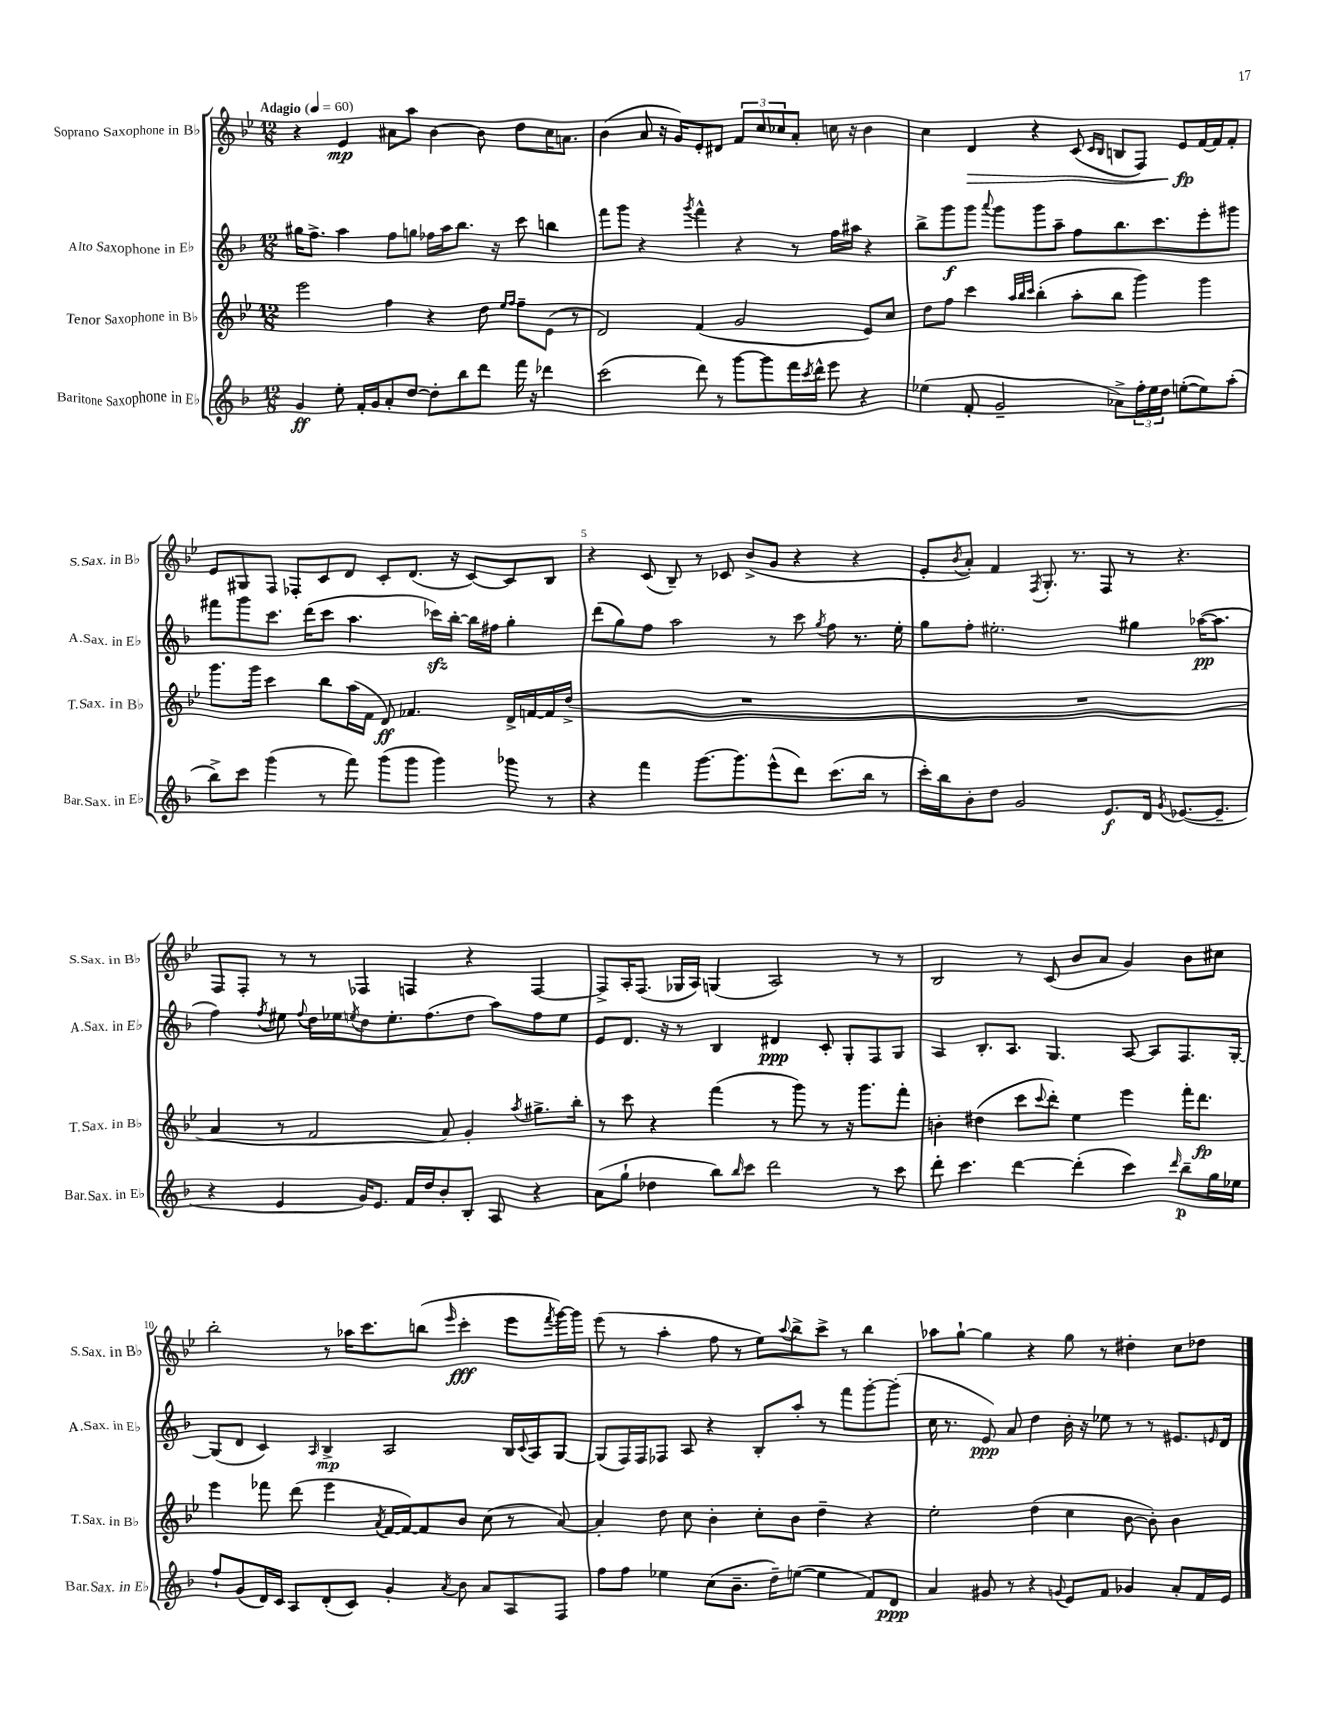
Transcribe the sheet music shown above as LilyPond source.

<<
\new StaffGroup <<
\new Staff = "s0" \with { instrumentName = "Soprano Saxophone in Bb" shortInstrumentName = "S.Sax. in Bb" } {
    \clef treble \key bes \major \numericTimeSignature \time 12/8 \tempo "Adagio" 4 = 60
    r4 ees'4\mp ais'8 a''8 bes'4~ bes'8 d''8 c''16 a'8. |
    bes'4( a'8 r16 g'16) ees'8-. dis'8 \tuplet 3/2 { f'8 c''8 ces''8 } a'8-. c''16 r16 bes'4 |
    c''4 d'4\> r4 c'8( \grace { c'16 bes16 } b8 f8) ees'8\fp\! f'16~ f'16 f'8-. |
    ees'8 gis8 f8 fes8-. c'8 d'8 c'8-. d'8.( r16 c'8~) c'8 bes8 |
    r4 c'8( bes8--) r8 ces'8 bes'8->( g'8 r4 r4 |
    ees'8-. \acciaccatura { bes'8 } a'8-.) f'4 \acciaccatura { f8 } g8.-. r8. f8 r8 r4. |
    f8 f8-. r8 r8 fes4 f4 r4 f4~ |
    f8-> a16-. f8.( ges16 a16) g4( a2) r8 r8 |
    bes2 r8 c'8( bes'8 a'8 g'4) bes'8 cis''8 |
    bes''2-. r8 aes''16 c'''8. b''8( \grace { ees'''16 } c'''4-.\fff ees'''8 \acciaccatura { f'''8 } g'''16~) g'''16 |
    ees'''8( r8 a''4-. f''8 r8 ees''8) \appoggiatura { a''8 } bes''8-> c'''8-> r8 bes''4 |
    aes''8 g''8~-! g''4 r4 g''8 r8 dis''4-. c''8 des''8 \bar "|." |
}
\new Staff = "s1" \with { instrumentName = "Alto Saxophone in Eb" shortInstrumentName = "A.Sax. in Eb" } {
    \clef treble \key f \major \numericTimeSignature \time 12/8
    gis''16 f''8.-> a''4 f''8 g''8 fes''16 a''16 bes''8. r16 c'''8 b''4 |
    f'''8 g'''8 r4 \acciaccatura { g'''8 } f'''4-^ r4 r8 f''16 ais''16 r4 |
    bes''8-> g'''8\f g'''8 \appoggiatura { a'''8 } g'''8 g'''8 a''8-- f''8 bes''8. c'''8. e'''8-. gis'''8 |
    fis'''8 g'''8 c'''8. d'''16( c'''8 a''4. ces'''16\sfz) bes''16~-. bes''16 fis''16 g''4-. |
    d'''8( g''8) f''8 a''2 r8 c'''8 \acciaccatura { g''8 } f''8 r8. e''16-. |
    g''8 f''8-. eis''2.-. gis''4 aes''16~\pp( aes''8. |
    f''4) \acciaccatura { f''8 } eis''8 \appoggiatura { f''8 } d''16 ees''16 \acciaccatura { e''8 } d''8 e''8.-. f''8.( d''8 a''8) f''8 e''8 |
    e'8 d'8. r16 r8 bes4 dis'4\ppp c'8-. g8-. f8 g8 |
    a4 bes8.-. a8. g4. a8~ a8 f8. g16~-. |
    g8( d'8 c'4) \grace { a16 } bes4->\mp a2 bes16 \appoggiatura { c'8 } a16 g8~ |
    g8( f16) f16 fes8 a8 r4 bes8-. a''8-. r8 f'''8 g'''8~-. g'''8-.( |
    c''16 r8. e'8\ppp) a'8 d''4 bes'16-. r16 ees''8 r8 r8 eis'8. \grace { e'16 } d'16 \bar "|." |
}
\new Staff = "s2" \with { instrumentName = "Tenor Saxophone in Bb" shortInstrumentName = "T.Sax. in Bb" } {
    \clef treble \key bes \major \numericTimeSignature \time 12/8
    ees'''2 f''4 r4 d''8 \grace { ees''16 f''16 } f''8-- ees'8( r8 |
    d'2) f'4( g'2 ees'8) c''8 |
    d''8 f''8 c'''4 \grace { a''32 bes''32 c'''32 } bes''4-.( a''8-. bes''8 g'''4) g'''4 |
    g'''8. g'''16 c'''4 bes''8 a''16( f'16 d'8\ff) fes'4. d'16-> f'16~ f'16 d''16->( |
    R1. |
    R1. |
    a'4 r8 f'2 a'8) g'4-. \acciaccatura { a''8 } gis''8.-> bes''16-. |
    r8 c'''8 r4 f'''4( r8 g'''8) r8 r16 g'''8. f'''8-. |
    b'4-. dis''4( c'''8 \appoggiatura { c'''8 } d'''8-.) ees''4 ees'''4 f'''16-. d'''8.\fp |
    ees'''4 fes'''8 d'''8( ees'''4 \acciaccatura { a'8 } f'16~ f'16~) f'8 bes'8 c''8( r8 a'8~) |
    a'4-. d''8 c''8 bes'4-. c''8-. bes'8 d''4-- r4 |
    ees''2-. d''4( c''4 bes'8~ bes'8-.) bes'4 \bar "|." |
}
\new Staff = "s3" \with { instrumentName = "Baritone Saxophone in Eb" shortInstrumentName = "Bar.Sax. in Eb" } {
    \clef treble \key f \major \numericTimeSignature \time 12/8
    g'4\ff e''8-. f'16-. g'16 a'8-. d''8~ d''8-. bes''8 d'''8 f'''16 r16 des'''4 |
    c'''2( d'''8) r8 g'''8~ g'''8 f'''16 \acciaccatura { c'''8 } d'''16-^ e'''8 r4 |
    ees''4( f'8-. g'2-- aes'8->) \tuplet 3/2 { f''16-. ees''16 d''16 } e''8~-.( e''8) a''8-.( |
    bes''8->) c'''8 g'''4( r8 f'''8) g'''8( g'''8 g'''4) ges'''8 r8 |
    r4 f'''4 g'''8.~ g'''8. e'''8-^( d'''8) c'''8.( bes''16 r8 |
    c'''16-.) bes''16 bes'8-. d''8 g'2 e'8.\f d'16 \acciaccatura { g'8 } ees'8.~( ees'8.-- |
    r4 e'4 g'16) e'8. f'16 d''16 bes'8-. bes8-. a8 r4 |
    a'8( g''8-! des''4 bes''8) \grace { bes''16 } c'''8 d'''2 r8 c'''8 |
    d'''8-. c'''4. d'''4~ d'''4-.( c'''4) \grace { d'''16 } bes''8--\p g''16 ees''16 |
    f''8-! g'8( d'16) c'16 a8 d'8-.( c'8) g'4-. \acciaccatura { a'8 } bes'8 a'8 a8 f8 |
    f''8 f''8 ees''4 c''8( bes'8.-- d''16--) e''8~( e''4 f'8) d'8\ppp |
    a'4 gis'8 r8 r4 \appoggiatura { g'8 } e'8 f'8 ges'4 a'8-. f'16 e'16 \bar "|." |
}
>>
>>
\layout { \context { \Score \override BarNumber.break-visibility = ##(#f #t #t) barNumberVisibility = #(every-nth-bar-number-visible 5) } }
